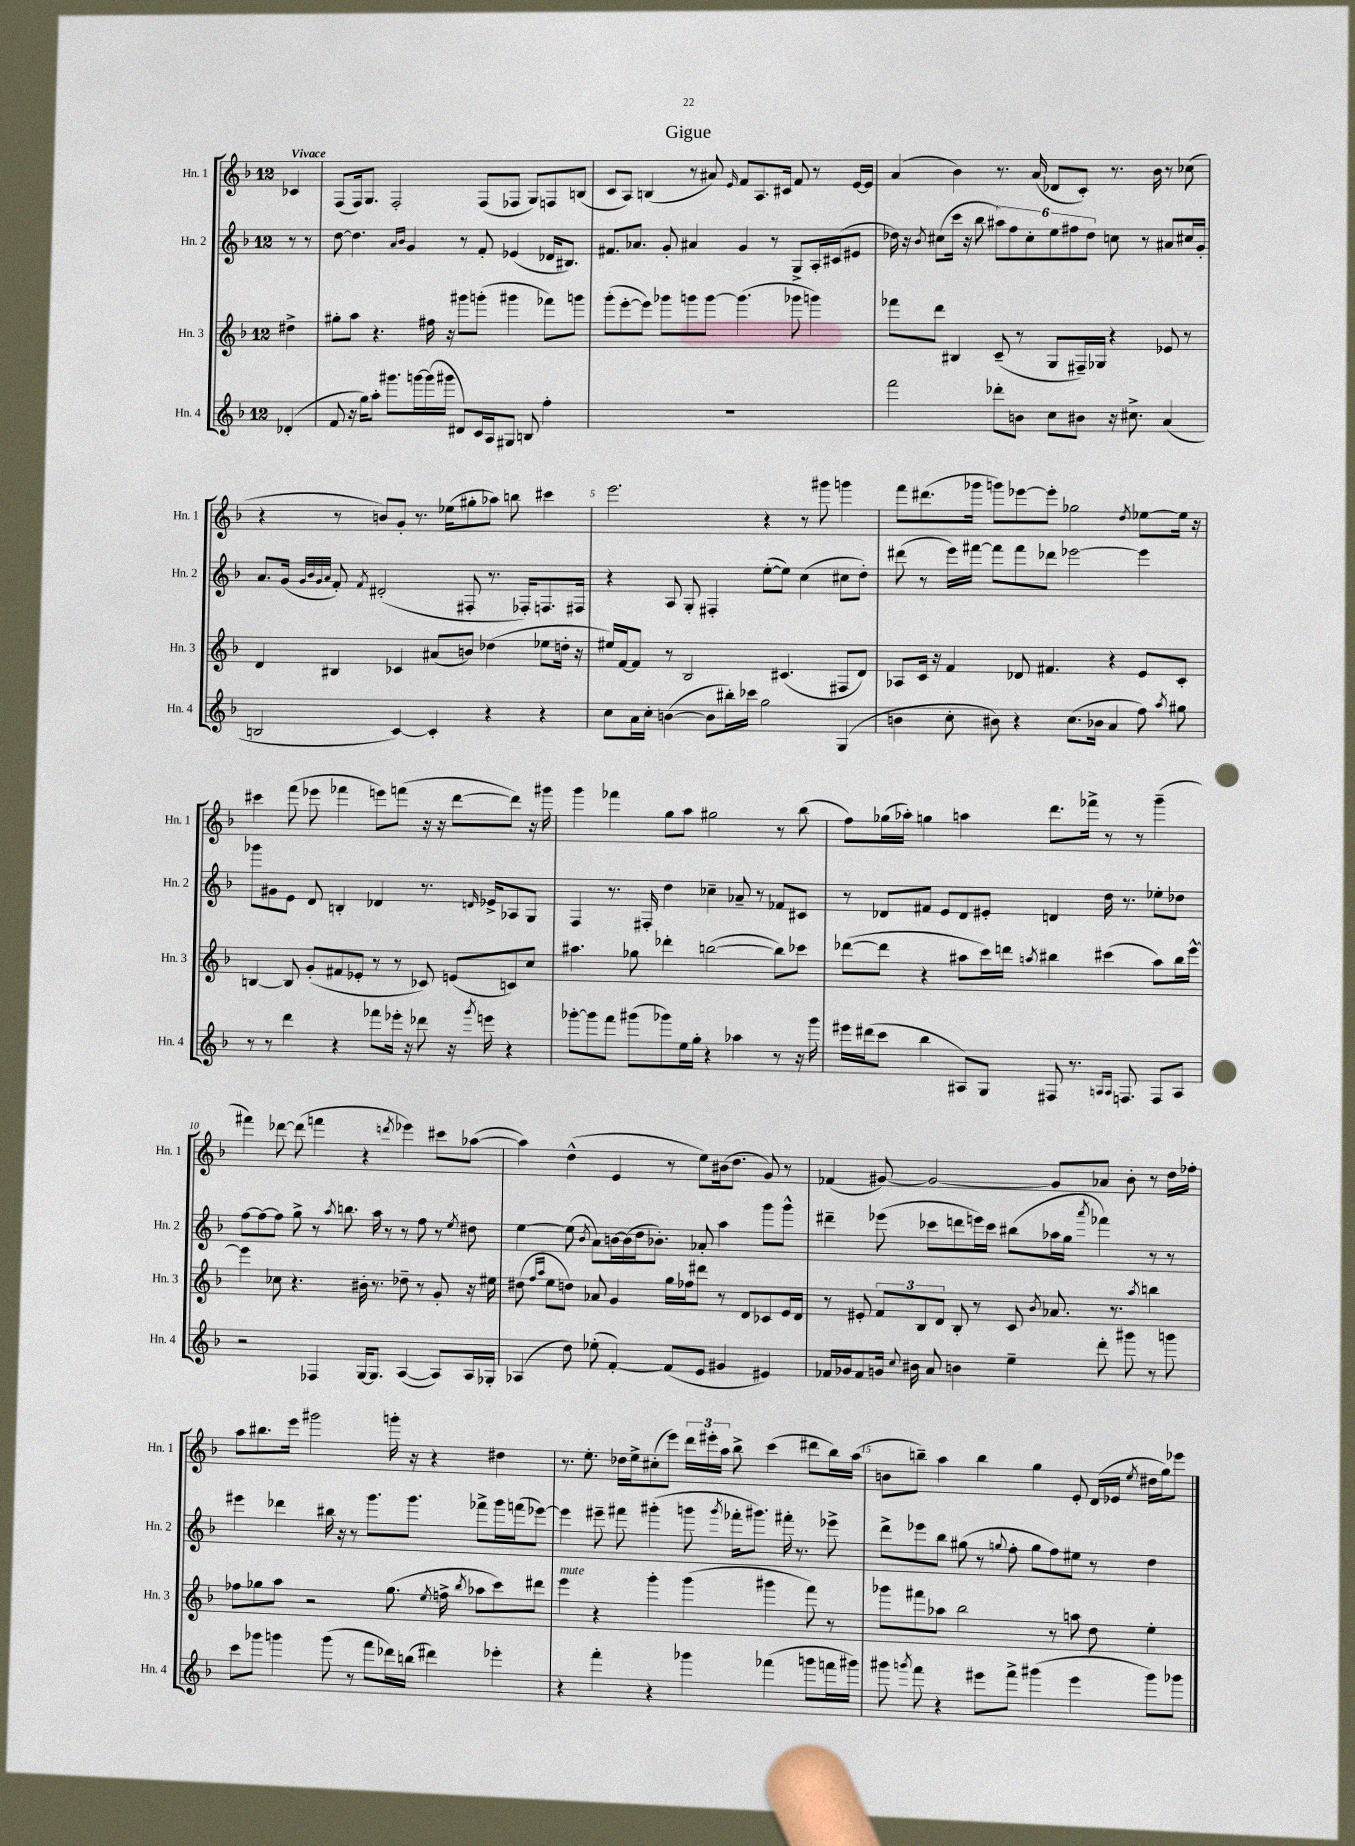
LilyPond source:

\header { title = "Gigue" }
<<
\new StaffGroup <<
\new Staff = "s0" \with { instrumentName = "Hn. 1" shortInstrumentName = "Hn. 1" } {
    \clef treble \key f \major \once \override Staff.TimeSignature.style = #'single-digit \time 12/8 \partial 4 \tempo "Vivace"
    \autoBeamOff ces'4 |
    f8[( f16) g8.] f2-. f8[( fes8] g8[) f8 b8]( |
    c'8[ a8]) b4( r8 ais'8) \grace { e'16 } f'8[ a8. cis'16] f'8 r8 e'16[~ e'16] |
    a'4( bes'4) r8. a'16( des'8[ c'8]-.) r8. bes'16 r8 ces''8( |
    r4 r8 b'8[) g'8]-. r8. ees''16[( gis''8-. aes''8]) b''8 cis'''4 |
    e'''2. r4 r8 gis'''8 g'''4 |
    f'''8[ dis'''8.( ges'''16] g'''8[) ees'''8~ ees'''8]-. ges''2 \acciaccatura { d''8 } ees''8[~ ees''16] r16 |
    cis'''4 f'''8( ees'''8 fes'''4 e'''8[) f'''8]( r16 r16 d'''8[~ d'''8]) r16 gis'''16 |
    g'''4 fes'''4 g''8[ a''8] gis''2 r8 bes''8( |
    f''8[) ges''16( aes''16]-.) g''4 a''4 d'''8.[ fes'''16]-> r8 r8 g'''4--( |
    fis'''4) des'''8~ des'''8( f'''4 r4 \acciaccatura { d'''8 } ees'''4) cis'''8[ aes''8]~( |
    aes''4) d''4-^( e'4 r8 e''8[) bis'16( d''8.] g'8) r8 |
    fes'4( gis'8~) gis'2~ gis'8[ aes'8] bes'8-. r8 d''16[ fes''16]-. |
    a''8[ bis''8. e'''16] gis'''2 g'''16-. r16 r4 dis''4 |
    r8. e''8.-. des''16[ e''16-> cis''8-.( e'''8]) \tuplet 3/2 { d'''16[ eis'''16-. a''16] } bes''8-> c'''4( dis'''8[ bes''16) a''16]( |
    b'8[ b''8]--) a''4 b''4 g''4 e'8-. d'16[( ees'16] \acciaccatura { e''8 } dis''16[ g''16) ees'''8] \bar "|." |
}
\new Staff = "s1" \with { instrumentName = "Hn. 2" shortInstrumentName = "Hn. 2" } {
    \clef treble \key f \major \once \override Staff.TimeSignature.style = #'single-digit \time 12/8 \partial 4
    \autoBeamOff r8 r8 |
    d''8~ d''4. \grace { a'16[ bes'16] } g'4 r8 f'8-. ees'4( des'16[ bis8.]) |
    fis'8.[ aes'8.] g'8-. ais'4 g'4 r8 g8[-> a16-. cis'16( eis'8] |
    des''16) r16 \acciaccatura { bes'8 } cis''8[( c'''16] r16 bes''8 \tuplet 6/4 { ais''8[) f''8 cis''8-. e''8 fis''8 des''8] } c''8 r8 ais'8[ cis''16 g'16]-. |
    a'8.[ g'16]( \grace { g'32[ bes'32 g'32 a'32] } f'8-.) \acciaccatura { f'8 } dis'2-.( fis8-. r8. fes16[-.) f8. fis16] |
    r4 a8 g8-. fis4-. e''8[~-.( e''8]) c''4( cis''8[ d''8]-.) |
    dis'''8( r8 e'''16[) fis'''16]~ fis'''8[ fis'''8 des'''8] ees'''2~ ees'''4 |
    ges'''8[ gis'8 e'8] d'8 b4-. des'4 r8. \grace { d'16 } ees'16[-> aes8 g8] |
    f4 r8. fis16-. d''4 ces''4-- aes'8-- r8 fes'8[ cis'8] |
    r8 des'8[ fis'8] e'8[ des'8 eis'8]-. d'4 d''16 r8. ees''8[-. des''8] |
    f''8[~ f''8~ f''8] g''8-> r8 \acciaccatura { a''8 } b''8. a''16 r8 r8 f''8 r8 \acciaccatura { e''8 } dis''8 |
    e''4~ e''8( \acciaccatura { bes'8 } a'8[) b'16~ b'16( d''16 bes'8.]-.) aes'8-. a''4 g'''8[ g'''8]-^ |
    dis'''4-- ees'''8( ces'''8[ d'''8 e'''16) ces'''16] bis''8[( aes''16 g''16] \acciaccatura { a'''8 } fes'''4) r8 r8 |
    eis'''4 des'''4 bis''16 r16 r8 g'''8.[ g'''8.] fes'''8[-> g'''16 f'''16( ees'''8]~) |
    ees'''4 eis'''8-- fis'''8 gis'''4-.( g'''8 \acciaccatura { g'''8 } fes'''16[-. gis'''8.]) fis'''16-. r8. ees'''8-> |
    d'''8[-> ees'''8 bes''8] gis''8( r8 \appoggiatura { g''8 } f''8-. g''8[ f''8) eis''8] r8 d''4 \bar "|." |
}
\new Staff = "s2" \with { instrumentName = "Hn. 3" shortInstrumentName = "Hn. 3" } {
    \clef treble \key f \major \once \override Staff.TimeSignature.style = #'single-digit \time 12/8 \partial 4
    \autoBeamOff dis''4-> |
    gis''8[-. a''8] r4. fis''16 r16 gis'''8[ g'''8]-.( gis'''4 fes'''8[) g'''8] |
    g'''8[-.( e'''8~-. e'''8]) ges'''8[ g'''8 g'''8]~ g'''4.( ges'''8 g'''4) |
    fes'''8[ d'''8] bis4 c'8--( r8 g8[ fis16--) ges16] r4 ees'8 r8 |
    d'4 bis4 ces'4 ais'8[( b'8]) des''4( ees''8[ d''16]-. r16 |
    eis''16[) f'16~ f'8] r8 bes2 cis'4.( fis8[ d'8]) |
    aes8[ c'16] r16 f'4 des'8 fis'4. r4 e'8[ c'8]-. |
    b4~ b8 g'8[-.( fis'8 ees'8]-. r8 r8 ces'8) e'8[( c'8) c''8] |
    ais''4. ges''8 des'''4-. b''2~( b''8[) ces'''8] |
    des'''8[~( des'''8] r4 ais''8[ c'''16) d'''16] \acciaccatura { a''8 } bis''4 cis'''4( a''8[) bis''16 e'''16]~-^ |
    e'''4 ces''8 r4. bis'16-. r8. des''8-- r8 g'8-. r16 eis''16 |
    dis''8( \grace { f''16[ a''16] } e''8[ d''8]) aes'8 g'4 g''16[ fes''16 dis'''8] r8 d'8[ ces'8 e'16 d'16] |
    r8 eis'8-. \tuplet 3/2 { f'8[ bes8 d'8] } bes8-. r8 c'8 \acciaccatura { bes'8 } aes'8. r8. \acciaccatura { a''8 } b''4 |
    fes''8[ ges''8 a''8] r2 ges''8.( \acciaccatura { e''8 } f''16-> \acciaccatura { bes''8 } aes''8[ c'''8) dis'''8] |
    e'''4^\markup { \italic "mute" } r4 g'''4-. g'''4( gis'''4 f'''8) r8 |
    ges'''8[ fis'''8 aes''8] bes''2 r8 a''8 d''8 e''4-. \bar "|." |
}
\new Staff = "s3" \with { instrumentName = "Hn. 4" shortInstrumentName = "Hn. 4" } {
    \clef treble \key f \major \once \override Staff.TimeSignature.style = #'single-digit \time 12/8 \partial 4
    \autoBeamOff des'4-.( |
    f'8 r16 g''16[) a''8]-. gis'''8.[ g'''16~ g'''16( gis'''16] dis'8[) c'16 a16 gis8] b8 f''4-. |
    R1. |
    f'''2 des'''8[-. b'8] c''8[ bis'8] r16 cis''8.-> a'4( |
    b2 c'4~) c'4-. r4 r4 |
    c''8[ a'16 c''16]-. b'4~( b'8[ bis''16-.) ces'''16] g''2 g4( |
    b'4 c''8-. bis'8) r4 c''8.[( bes'16] a'4 f''8) \acciaccatura { a''8 } gis''8 |
    r8 r8 d'''4 r4 fes'''8[ ees'''16]-. r16 des'''8 r16 \acciaccatura { g'''8 } e'''16 r4 |
    ges'''8[~-. ges'''8 f'''8] gis'''8[( ges'''8) e''16 g''16]-. r4 aes''4 r8 r16 ges'''16 |
    eis'''16[ dis'''16( c'''8] bes''4 ais8[) g8] fis8 r8. \grace { a16[ a16] } f8. f8[ a8] |
    r2 fes4 g16[~ g8.] a4~( a8[) a16 ges16]-. |
    aes4( d''8) ees''8-.( f'4~-.) f'8[( e'8] gis'4 eis'4) |
    fes'16[ ges'16 fes'8 g'16] \appoggiatura { c''8 } bis'16 a'8 b'4 e''4-- d'''8-. gis'''8 r8 g'''8 |
    c'''8[ ges'''8] g'''4 g'''8( r8 f'''8[ des'''16) b''16]( dis'''4) ees'''4-. |
    r4 f'''4-. r4 ges'''4 fes'''4( g'''8[ f'''16 gis'''16]) |
    gis'''8 \acciaccatura { g'''8 } f'''8 r4 eis'''8[ f'''8]-> gis'''4( eis'''4 gis'''8[) ges'''8] \bar "|." |
}
>>
>>
\layout { \context { \Score \override BarNumber.break-visibility = ##(#f #t #t) barNumberVisibility = #(every-nth-bar-number-visible 5) } }
